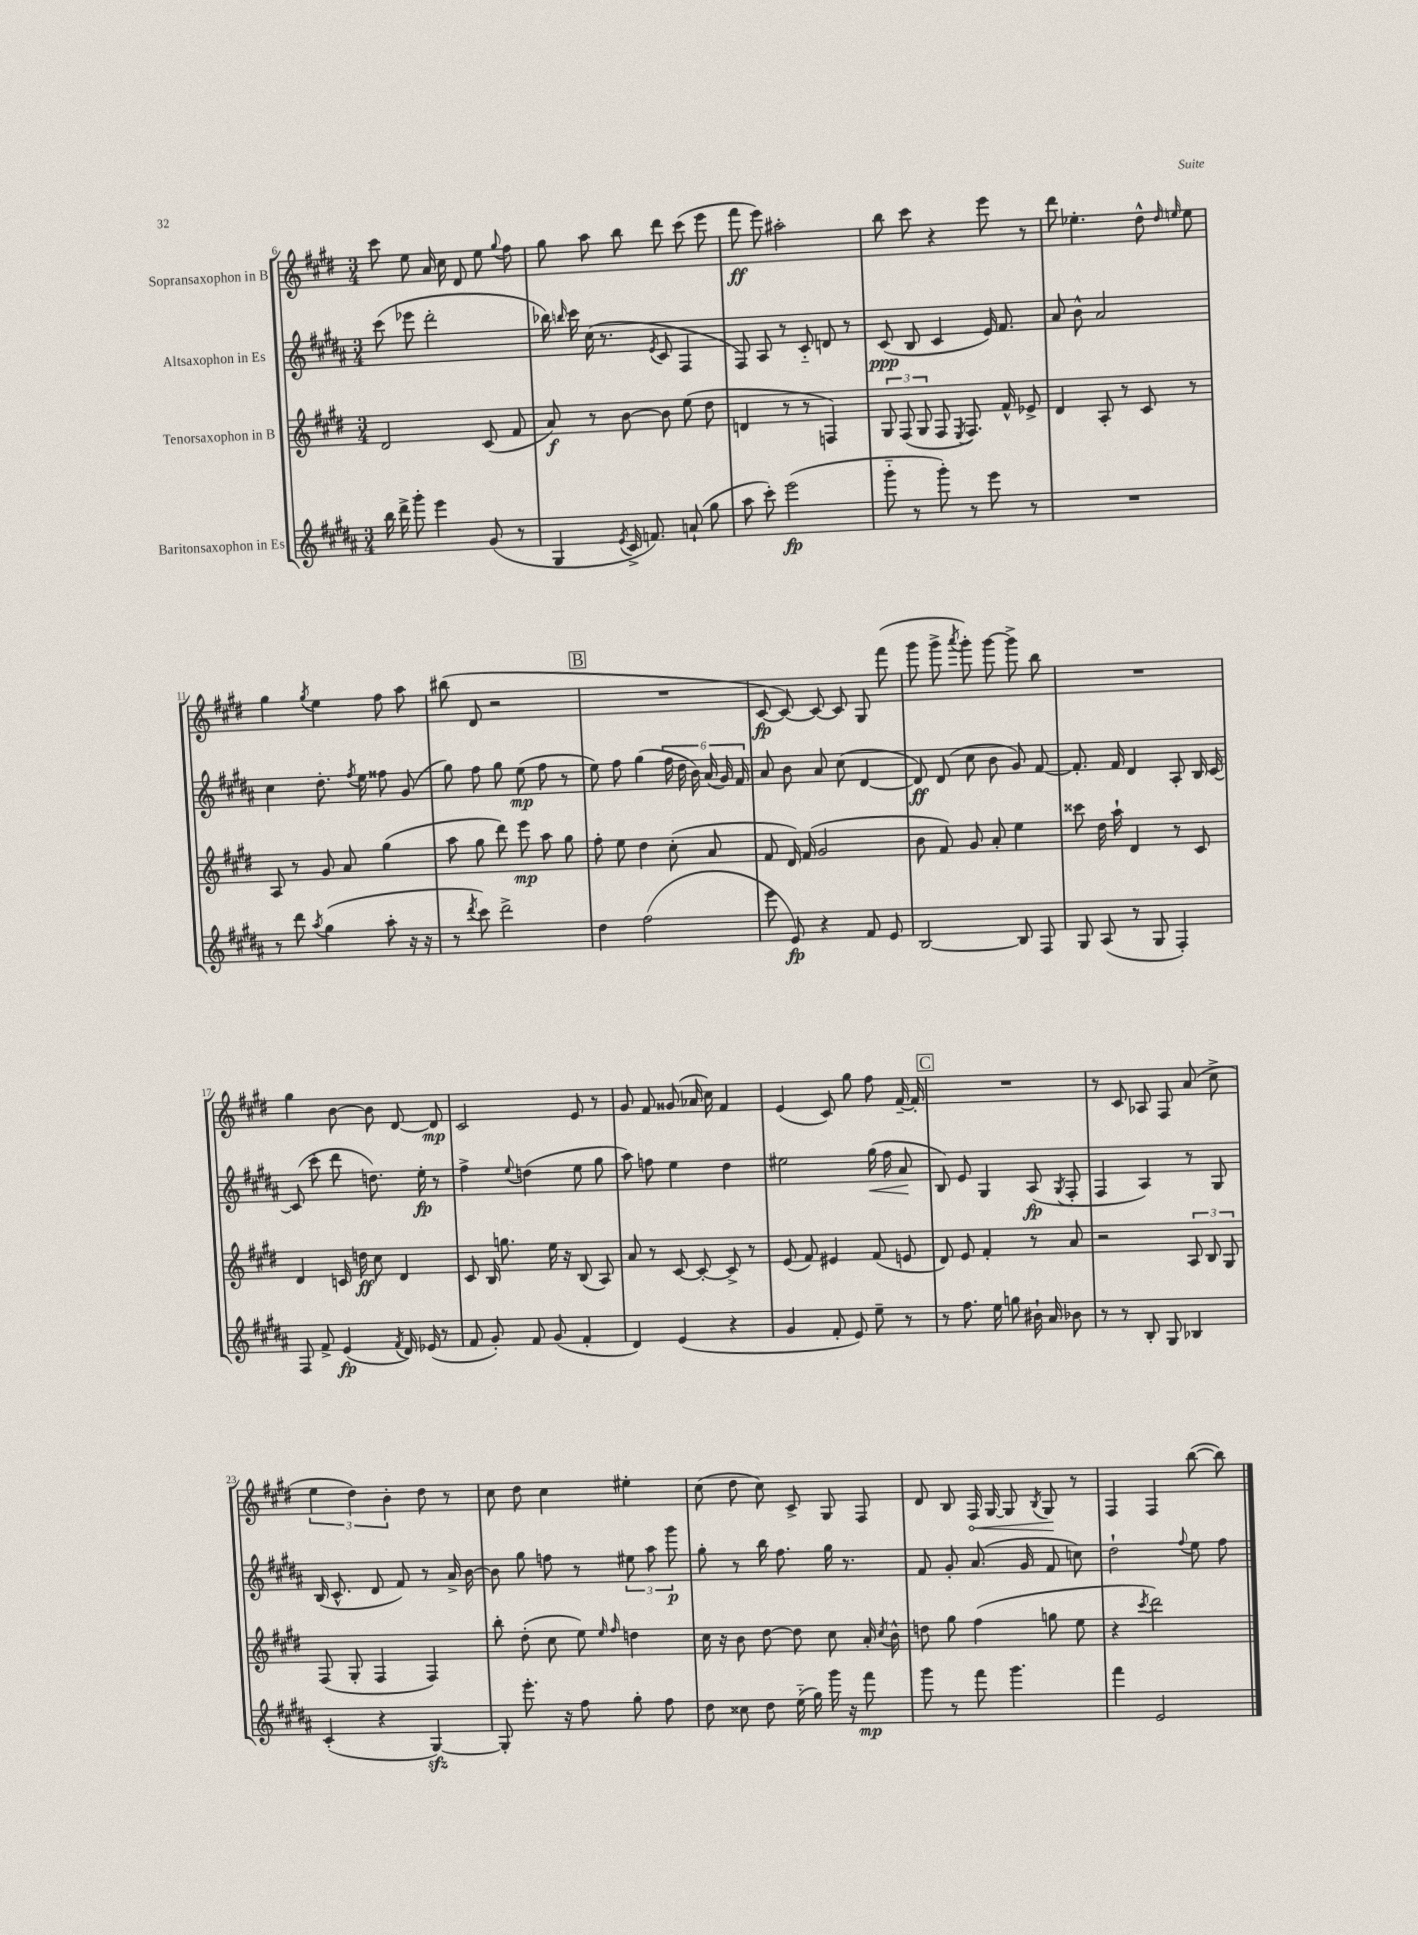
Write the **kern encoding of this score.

**kern	**dynam	**kern	**dynam	**kern	**dynam	**kern	**dynam
*part4	*part4	*part3	*part3	*part2	*part2	*part1	*part1
*staff4	*staff4	*staff3	*staff3	*staff2	*staff2	*staff1	*staff1
*I"Baritonsaxophon in Es	*	*I"Tenorsaxophon in B	*	*I"Altsaxophon in Es	*	*I"Sopransaxophon in B	*
*clefG2	*	*clefG2	*	*clefG2	*	*clefG2	*
*k[f#c#g#d#a#]	*	*k[f#c#g#d#]	*	*k[f#c#g#d#a#]	*	*k[f#c#g#d#]	*
*M3/4	*	*M3/4	*	*M3/4	*	*M3/4	*
=6	=6	=6	=6	=6	=6	=6	=6
16bb\	.	2d#/	.	(8ccc#\	.	8ccc#\	.
16ddd#^\	.	.	.	.	.	.	.
8ggg#'\	.	.	.	8eee-X\	.	8ee\	.
4eee\	.	.	.	2ddd#'\	.	16a/	.
.	.	.	.	.	.	16cc#\	.
.	.	.	.	.	.	8d#/	.
(8g#/	.	(8c#/	.	.	.	8ee\	.
.	.	.	.	.	.	8qqgg#/	.
8r	.	8f#/	.	.	.	8ff#\	.
=7	=7	=7	=7	=7	=7	=7	=7
4G#/	.	8a/)	f	16bb-X\)	.	8gg#\	.
.	.	.	.	16qqbbn/	.	.	.
.	.	.	.	16ccc#\	.	.	.
.	.	8r	.	(16cc#\	.	8aa\	.
.	.	.	.	8.r	.	.	.
8qe/	.	.	.	.	.	.	.
16c#^/	.	[8b\	.	.	.	8bb\	.
8.fn/)	.	.	.	.	.	.	.
.	.	.	.	8qe/	.	.	.
.	.	8b\]	.	8c#/	.	8ddd#\	.
(8an`/	.	(8ee\	.	4F#/	.	(8ccc#\	.
8gg#\	.	8dd#\	.	.	.	8eee\	.
=8	=8	=8	=8	=8	=8	=8	=8
8aa#\	.	4dn/	.	8F#/)	.	8fff#\	ff
8ccc#'\)	.	.	.	8A#/	.	8eee\)	.
(2eee\	fp	8r	.	8r	.	2aa#X'\	.
.	.	8r	.	8c#/	.	.	.
.	.	4Fn/)	.	8dn/	.	.	.
.	.	.	.	8r	.	.	.
=9	=9	=9	=9	=9	=9	=9	=9
8ggg#\	.	12G#/	.	(8c#/	ppp	8bb\	.
.	.	(12F#/	.	.	.	.	.
8r	.	.	.	8B/	.	8ccc#\	.
.	.	12G#/	.	.	.	.	.
8ggg#'\)	.	8F#/	.	4c#/	.	4r	.
.	.	8qE/	.	.	.	.	.
8r	.	8.F#/)	.	.	.	.	.
8eee\	.	.	.	16e/)	.	8eee\	.
.	.	16f#^^/	.	8.f#/	.	.	.
8r	.	8e-X^/	.	.	.	8r	.
=10	=10	=10	=10	=10	=10	=10	=10
2.r	.	4d#/	.	8a#/	.	8ddd#\	.
.	.	.	.	8b^^\	.	4.ee-X'\	.
.	.	8A'/	.	2a#/	.	.	.
.	.	8r	.	.	.	.	.
.	.	8c#/	.	.	.	8dd#^^\	.
.	.	.	.	.	.	16qqdd#/	.
.	.	.	.	.	.	16qqeen/	.
.	.	8r	.	.	.	8ee\	.
!!LO:LB:g=z
=11	=11	=11	=11	=11	=11	=11	=11
8r	.	8A/	.	4cc#\	.	4gg#\	.
8ddd#\	.	8r	.	.	.	.	.
8qaa#/	.	.	.	.	.	8qgg#/	.
(4gg#\	.	8g#/	.	8.dd#'\	.	4ee\	.
.	.	8a/	.	.	.	.	.
.	.	.	.	8qff#/	.	.	.
.	.	.	.	16ee\	.	.	.
8aa#'\	.	(4gg#\	.	8ff##X\	.	8ff#\	.
16r	.	.	.	(8g#/	.	8aa\	.
16r	.	.	.	.	.	.	.
=12	=12	=12	=12	=12	=12	=12	=12
8r	.	8aa\	.	8gg#\)	.	(8bb#X\	.
8qddd#/	.	.	.	.	.	.	.
8ccc#\)	.	8gg#\	.	8ff#\	.	8d#/	.
2ddd#^\	.	8ddd#\)	.	8gg#\	.	2r	.
.	.	8eee\	mp	(8ee\	mp	.	.
.	.	8aa\	.	8ff#\	.	.	.
.	.	8gg#\	.	8r	.	.	.
!!LO:REH:place=s1:t=B
=13	=13	=13	=13	=13	=13	=13	=13
4dd#\	.	8ff#'\	.	8ee\)	.	2.r	.
.	.	8ee\	.	8ff#\	.	.	.
(2ff#\	.	4dd#\	.	(4gg#\	.	.	.
.	.	(8cc#'\	.	24ff#\	.	.	.
.	.	.	.	24dd#\	.	.	.
.	.	.	.	24b\)	.	.	.
.	.	8a/	.	(24a#/	.	.	.
.	.	.	.	24g#/)	.	.	.
.	.	.	.	24f#/	.	.	.
=14	=14	=14	=14	=14	=14	=14	=14
8eee\	.	8f#/	.	8a#/	.	[8c#/	fp
8e/)	fp	16d#/)	.	8b\	.	8c#/_)	.
.	.	(16f#/	.	.	.	.	.
4r	.	2g#/	.	8a#/	.	8c#/_	.
.	.	.	.	(8cc#\	.	8c#/]	.
8f#/	.	.	.	[4d#/	.	8G#/	.
8e/	.	.	.	.	.	(8fff#\	.
=15	=15	=15	=15	=15	=15	=15	=15
[2B/	.	8b\	.	8d#/])	ff	8ggg#\	.
.	.	8f#/)	.	(8d#/	.	8ggg#^\	.
.	.	.	.	.	.	8qaaa/	.
.	.	8g#/	.	8cc#\	.	8ggg#'\)	.
.	.	8a'/	.	8b\	.	[8ggg#\	.
8B/]	.	4ee\	.	8g#/)	.	8ggg#^\]	.
8F#/	.	.	.	[8f#/	.	8bb\	.
=16	=16	=16	=16	=16	=16	=16	=16
8G#/	.	8ccc##X\	.	8.f#'/]	.	2.r	.
(8A#/	.	16dd#\	.	.	.	.	.
.	.	16aa`\	.	16f#/	.	.	.
8r	.	4d#/	.	4d#/	.	.	.
8G#/	.	.	.	.	.	.	.
4F#'/)	.	8r	.	8A#'/	.	.	.
.	.	8c#/	.	16B/	.	.	.
.	.	.	.	[16c#/	.	.	.
!!LO:LB:g=z
=17	=17	=17	=17	=17	=17	=17	=17
8F#/	.	4d#/	.	(8c#/]	.	4gg#\	.
8f#^/	.	.	.	8ccc#'\	.	.	.
(4e/	fp	16cn/	.	8ddd#\	.	[8b\	.
.	.	16ddn\	ff	.	.	.	.
.	.	8cc#\	.	8.ddn\)	.	8b\]	.
8qf#/	.	.	.	.	.	.	.
16d#/)	.	4d#/	.	.	.	[8d#/	.
(16e-X/	.	.	.	16ee'\	fp	.	.
8r	.	.	.	8r	.	8d#/]	mp
=18	=18	=18	=18	=18	=18	=18	=18
8f#/	.	8c#/	.	4ff#^\	.	2c#/	.
8g#'/)	.	16B/	.	.	.	.	.
.	.	8.ggn\	.	.	.	.	.
.	.	.	.	8qqee/	.	.	.
8f#/	.	.	.	(4ddn\	.	.	.
(8g#/	.	16ee\	.	.	.	.	.
.	.	16r	.	.	.	.	.
4f#'/	.	(8B/	.	8ee\	.	8e/	.
.	.	8A/)	.	8gg#\	.	8r	.
=19	=19	=19	=19	=19	=19	=19	=19
4d#/)	.	8a/	.	8aa#\)	.	8g#/	.
.	.	8r	.	8ffn\	.	8f#/	.
(4e/	.	[8c#/	.	4ee\	.	(8g##X/	.
.	.	8c#'/_	.	.	.	16a-X/	.
.	.	.	.	.	.	16cc#\)	.
4r	.	8c#^/]	.	4dd#\	.	4f#/	.
.	.	8r	.	.	.	.	.
=20	=20	=20	=20	=20	=20	=20	=20
4g#/	.	(8e/	.	2ee#X\	.	(4e/	.
.	.	8f#/)	.	.	.	.	.
8f#'/	.	4e#X/	.	.	.	8c#/)	.
8e/)	.	.	.	.	.	8gg#\	.
!	!	!	!	!	!LO:HP:b	!	!
8ee~\	.	(8f#/	.	(16gg#\	<	8ff#\	.
.	.	.	.	16ff#\	.	.	.
8r	.	8en/	.	8a#/	.	[16f#~/	.
.	.	.	.	.	.	16f#'/]	.
.	.	.	.	.	[	.	.
!!LO:REH:place=s1:t=C
=21	=21	=21	=21	=21	=21	=21	=21
8r	.	8d#/)	.	8B/)	.	2.r	.
8.ff#\	.	8e/	.	8e/	.	.	.
.	.	4f#'/	.	4G#/	.	.	.
16ee\	.	.	.	.	.	.	.
8ggn\	.	.	.	.	.	.	.
16b#X`\	.	8r	.	(8A#/	fp	.	.
16a#/	.	.	.	.	.	.	.
.	.	.	.	8qG#/	.	.	.
8b-X\	.	8a/	.	8F#'/	.	.	.
=22	=22	=22	=22	=22	=22	=22	=22
8r	.	2r	.	4F#/	.	8r	.
8r	.	.	.	.	.	8c#/	.
8B'/	.	.	.	4A#/)	.	8A-X/	.
8G#/	.	.	.	.	.	8F#/	.
4B-X/	.	12A/	.	8r	.	(8a/	.
.	.	12B/	.	.	.	.	.
.	.	.	.	8G#/	.	8cc#^\	.
.	.	12G#/	.	.	.	.	.
!!LO:LB:g=z
=23	=23	=23	=23	=23	=23	=23	=23
(4c#'/	.	(8F#/	.	(16B/	.	6ee\	.
.	.	.	.	8.c#^^/	.	.	.
.	.	8G#'/	.	.	.	.	.
.	.	.	.	.	.	6dd#\)	.
4r	.	4F#/	.	8d#/	.	.	.
.	.	.	.	.	.	6b'\	.
.	.	.	.	8f#/)	.	.	.
[4G#zz/)	.	4F#/)	.	8r	.	8dd#\	.
.	.	.	.	16a#^/	.	8r	.
.	.	.	.	[16b\	.	.	.
=24	=24	=24	=24	=24	=24	=24	=24
8G#'/]	.	8bb'\	.	8b\]	.	8cc#\	.
8.eee'\	.	(8dd#'\	.	8gg#\	.	8dd#\	.
.	.	8cc#\	.	8ffn\	.	4cc#\	.
16r	.	.	.	.	.	.	.
8ff#\	.	8ee\)	.	8r	.	.	.
.	.	16qqee/	.	.	.	.	.
.	.	16qqff#/	.	.	.	.	.
8gg#'\	.	4ddn\	.	12ee#X\	.	4ee#X'\	.
.	.	.	.	12aa#\	.	.	.
8ff#\	.	.	.	.	.	.	.
.	.	.	.	12ggg#\	p	.	.
=25	=25	=25	=25	=25	=25	=25	=25
8dd#\	.	16cc#\	.	8gg#'\	.	(8cc#\	.
.	.	16r	.	.	.	.	.
8cc##X\	.	8b\	.	8r	.	8dd#\	.
8dd#\	.	[8dd#\	.	16bb\	.	8cc#\)	.
.	.	.	.	8.ff#\	.	.	.
(16ee\	.	8dd#\]	.	.	.	8c#^/	.
16gg#\)	.	.	.	.	.	.	.
16ggg#\	.	8cc#\	.	16gg#\	.	8G#/	.
16r	.	.	.	8.r	.	.	.
8fff#\	mp	16a'/	.	.	.	8F#/	.
.	.	8qcc#/	.	.	.	.	.
.	.	16b^^\	.	.	.	.	.
=26	=26	=26	=26	=26	=26	=26	=26
8ggg#\	.	8ddn\	.	8f#/	.	8d#/	.
8r	.	8gg#\	.	8g#'/	.	8B/	.
!	!	!	!	!	!	!	!LO:HP:b
8fff#\	.	(4ff#\	.	(8.a#/	.	16F#/	<
.	.	.	.	.	.	[16G#/	.
4.ggg#\	.	.	.	.	.	8G#/]	.
.	.	.	.	16g#/	.	.	.
.	.	.	.	.	.	8qB/	.
.	.	8ggn\	.	8f#/	.	8G#/	.
.	.	8ee\	.	8ccn\)	.	8r	[
=27	=27	=27	=27	=27	=27	=27	=27
4fff#\	.	4r	.	2dd#`\	.	4F#/	.
.	.	8qccc#/	.	.	.	.	.
2e/	.	2ddd#\)	.	.	.	4F#/	.
.	.	.	.	8qqff#/	.	.	.
.	.	.	.	8ee\	.	([8bb\	.
.	.	.	.	8ff#\	.	8bb\])	.
==	==	==	==	==	==	==	==
*-	*-	*-	*-	*-	*-	*-	*-
